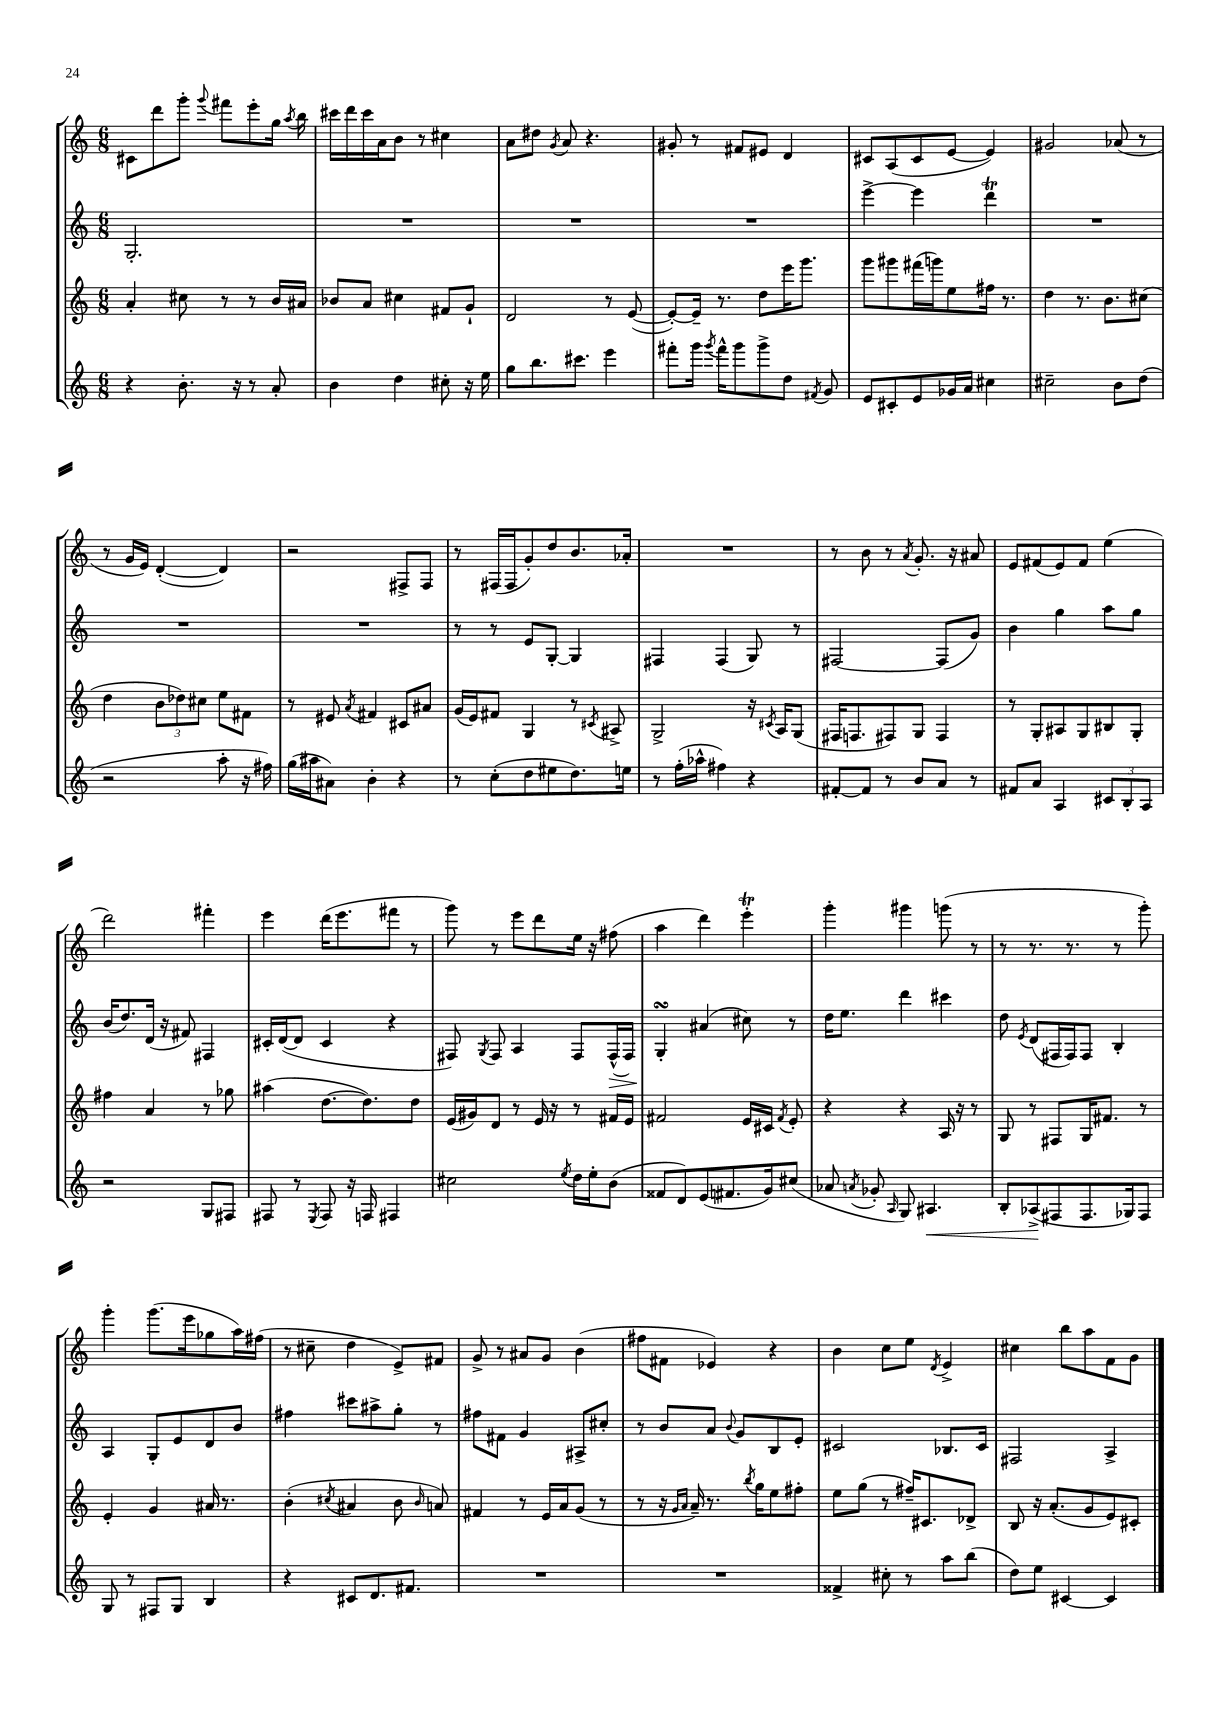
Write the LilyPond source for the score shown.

<<
\new StaffGroup <<
\new Staff = "s0" {
    \clef treble \key c \major \numericTimeSignature \time 6/8
    \autoBeamOff cis'8[ d'''8 g'''8]-. \appoggiatura { g'''8 } fis'''8[ e'''8-. g''16] \acciaccatura { a''8 } b''16 |
    cis'''16[ d'''16 cis'''16 a'16 b'8] r8 cis''4 |
    a'8[ dis''8] \acciaccatura { g'8 } a'8 r4. |
    gis'8-. r8 fis'8[ eis'8] d'4 |
    cis'8[ a8( cis'8 e'8]~ e'4) |
    gis'2 aes'8( r8 |
    r8 g'16[ e'16]) d'4~-.( d'4) |
    r2 fis8[-> fis8] |
    r8 fis16[( fis16 g'8-.) d''8 b'8. aes'16]-. |
    R2. |
    r8 b'8 r8 \acciaccatura { a'8 } g'8.-. r16 ais'8 |
    e'8[ fis'8( e'8) fis'8] e''4( |
    d'''2) fis'''4-. |
    e'''4 d'''16[( e'''8. fis'''8] r8 |
    g'''8) r8 e'''8[ d'''8 e''16] r16 fis''8( |
    a''4 d'''4) e'''4-.\trill |
    g'''4-. gis'''4 g'''8( r8 |
    r8 r8. r8. r8 g'''8-.) |
    g'''4-. g'''8.[( e'''16 ges''8 a''16) fis''16]( |
    r8 cis''8-- d''4 e'8[->) fis'8] |
    g'8-> r8 ais'8[ g'8] b'4( |
    fis''8[ fis'8] ees'4) r4 |
    b'4 c''8[ e''8] \acciaccatura { d'8 } e'4-> |
    cis''4 b''8[ a''8 f'8 g'8] \bar "|." |
}
\new Staff = "s1" {
    \clef treble \key c \major \numericTimeSignature \time 6/8
    \autoBeamOff g2.-. |
    R2. |
    R2. |
    R2. |
    e'''4~-> e'''4 d'''4\trill |
    R2. |
    R2. |
    R2. |
    r8 r8 e'8[ g8]~-. g4 |
    fis4 fis4( g8) r8 |
    fis2~ fis8[( g'8]) |
    b'4 g''4 a''8[ g''8] |
    b'16[( d''8.) d'16]( r16 fis'8) fis4 |
    cis'16[-. d'16~( d'8] cis'4 r4 |
    fis8) \acciaccatura { g8 } fis8 a4 fis8[ fis16-^\>( fis16]) |
    g4-.\turn\! ais'4( cis''8) r8 |
    d''16[ e''8.] d'''4 cis'''4 |
    d''8 \acciaccatura { e'8 } d'8[( fis16 fis16) fis8] b4-. |
    a4 g8[-. e'8 d'8 b'8] |
    fis''4 cis'''8[ ais''8-> g''8]-. r8 |
    fis''8[ fis'8] g'4 ais8[-> cis''8]-. |
    r8 b'8[ a'8] \appoggiatura { b'8 } g'8[ b8 e'8]-. |
    cis'2 bes8.[ cis'16] |
    fis2 a4-> \bar "|." |
}
\new Staff = "s2" {
    \clef treble \key c \major \numericTimeSignature \time 6/8
    \autoBeamOff a'4-. cis''8 r8 r8 b'16[ ais'16] |
    bes'8[ a'8] cis''4 fis'8[ g'8]-! |
    d'2 r8 e'8~( |
    e'8[~-.) e'16]-- r8. d''8[ e'''16 g'''8.] |
    g'''8[ gis'''8 fis'''16( g'''16) e''8 fis''16] r8. |
    d''4 r8. b'8.[ cis''8]( |
    d''4 \tuplet 3/2 { b'8[ des''8) cis''8] } e''8[ fis'8] |
    r8 eis'8 \acciaccatura { a'8 } fis'4 cis'8[ ais'8] |
    g'16[( e'16) fis'8] g4 r8 \acciaccatura { cis'8 } ais8-> |
    g2-> r16 \acciaccatura { cis'8 } a16[ g8]( |
    fis16[ f8. fis8) g8] fis4 |
    r8 g8[-. ais8 g8 bis8 g8]-. |
    fis''4 a'4 r8 ges''8 |
    ais''4( d''8.[~ d''8.) d''8] |
    e'16[( gis'16) d'8] r8 e'16 r16 r8 fis'16[ e'16] |
    fis'2 e'16[ cis'16] \acciaccatura { fis'8 } e'8-. |
    r4 r4 a16 r16 r8 |
    g8 r8 fis8[ g16 fis'8.] r8 |
    e'4-. g'4 ais'16 r8. |
    b'4-.( \acciaccatura { cis''8 } ais'4 b'8 \grace { b'16 } a'8) |
    fis'4 r8 e'16[ a'16 g'8]( r8 |
    r8 r16 \grace { g'16[ a'16] } a'16--) r8. \acciaccatura { b''8 } g''16[ e''8 fis''8]-. |
    e''8[ g''8]( r8 fis''16[--) cis'8. des'8]-> |
    b8 r16 a'8.[-.( g'8 e'8) cis'8]-. \bar "|." |
}
\new Staff = "s3" {
    \clef treble \key c \major \numericTimeSignature \time 6/8
    \autoBeamOff r4 b'8.-. r16 r8 a'8-. |
    b'4 d''4 cis''8-. r16 e''16 |
    g''8[ b''8. cis'''8.] e'''4 |
    fis'''8[-. g'''16] \acciaccatura { g'''8 } fis'''16[-^ g'''8 g'''8-> d''8] \acciaccatura { fis'8 } g'8 |
    e'8[ cis'8-. e'8 ges'16 a'16] cis''4 |
    cis''2-- b'8[ d''8]( |
    r2 a''8-. r16 fis''16) |
    g''16[( ais''16 ais'8]) b'4-. r4 |
    r8 c''8[-.( d''8 eis''8 d''8.) e''16] |
    r8 f''16[-.( aes''16]-^ fis''4) r4 |
    fis'8[~-. fis'8] r8 b'8[ a'8] r8 |
    fis'8[ a'8] a4 \tuplet 3/2 { cis'8[ b8-. a8] } |
    r2 g8[ fis8] |
    fis8 r8 \acciaccatura { e8 } fis8 r16 f16 fis4 |
    cis''2 \acciaccatura { e''8 } d''16[ e''16-. b'8]( |
    fisis'8[ d'8) e'8( fis'8. g'16) cis''8]( |
    aes'8 \acciaccatura { a'8 } ges'8-. \grace { a16 } g8) ais4.\< |
    b8[-. aes8->\!( fis8 fis8. ges16) fis8] |
    g8 r8 fis8[ g8] b4 |
    r4 cis'8[ d'8. fis'8.] |
    R2. |
    R2. |
    fisis'4-> cis''8-. r8 a''8[ b''8]( |
    d''8[) e''8] cis'4~ cis'4 \bar "|." |
}
>>
>>
\layout { \context { \Score \remove "Bar_number_engraver" } }
